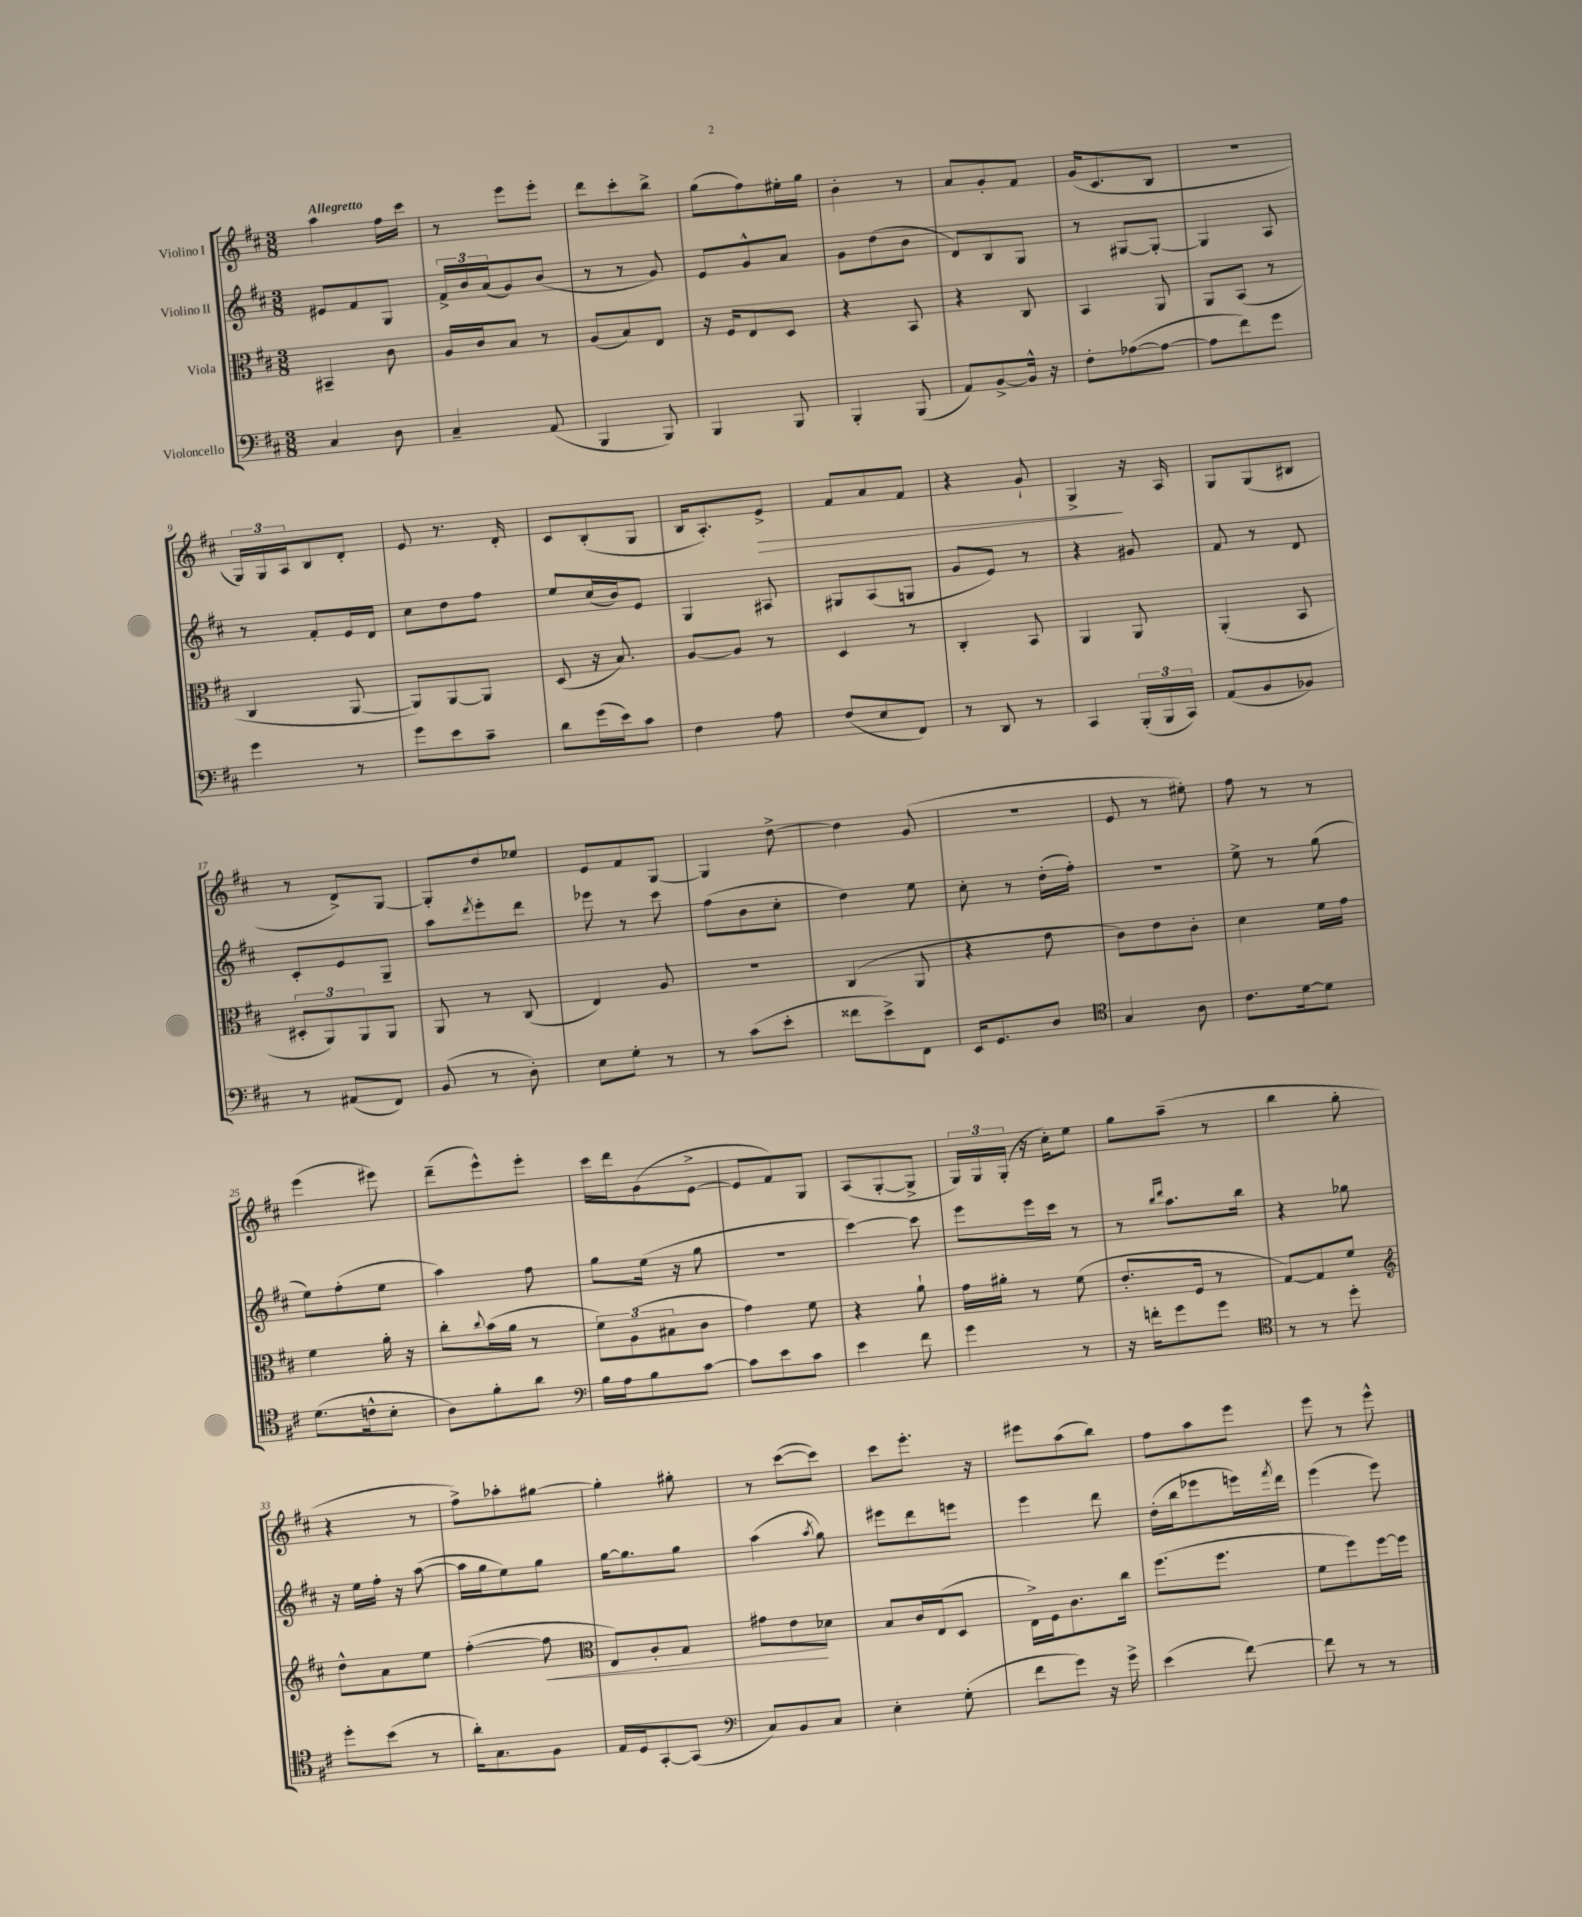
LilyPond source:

<<
\new StaffGroup <<
\new Staff = "s0" \with { instrumentName = "Violino I" } {
    \clef treble \key d \major \numericTimeSignature \time 3/8 \tempo "Allegretto"
    a''4 fis''16 cis'''16 |
    r8 e'''8 e'''8-. |
    d'''8 cis'''8-. b''8-> |
    g''8( fis''8) eis''16-. g''16 |
    b'4-. r8 |
    a'8 g'8-. fis'8 |
    g'16( cis'8. b8 |
    R4. |
    \tuplet 3/2 { g16) g16 a16 } b8 d'8-. |
    e'8 r8. d'16-. |
    cis'8 b8-.( g8 |
    b16 a8.-.) e'8->\> |
    fis'8 a'8 fis'8 |
    r4 g'8-! |
    g4->\! r16 a16 |
    g8 g8( bis8 |
    r8 d'8->) g8~ |
    g8-. d''8 ees''8 |
    e'8 fis'8 g8~ |
    g4 d''8~-> |
    d''4 g'8( |
    R4. |
    e'8 r8 eis''8-.) |
    fis''8 r8 r8 |
    e'''4( eis'''8) |
    d'''8--( e'''8-^) e'''8-. |
    cis'''16 d'''16 g'8( e'8~-> |
    e'8 fis'8) g8 |
    a8( g8~-. g8-> |
    \tuplet 3/2 { g16) g16 g16-.( } r16 cis''16-.) e''8 |
    g''8 a''8--( r8 |
    b''4 g''8-. |
    r4 r8 |
    fis''8->) aes''8-. gis''8~ |
    gis''4-. gis''8-. |
    r8 cis'''8~( cis'''8) |
    cis'''8 e'''8.-. r16 |
    eis'''8 a''8( b''8) |
    fis''8 a''8 e'''8 |
    e'''8 r8 e'''8-^ \bar "|." |
}
\new Staff = "s1" \with { instrumentName = "Violino II" } {
    \clef treble \key d \major \numericTimeSignature \time 3/8
    eis'8 fis'8 g8 |
    \tuplet 3/2 { fis'16-> b'16 a'16( } g'8) b'8( |
    r8 r8 g'8) |
    e'8 g'8-^ a'8 |
    g'8 d''8( b'8 |
    d'8) b8 g8 |
    r8 gis8~ gis8~-. |
    gis4 a8 |
    r8 fis'8-. e'16 d'16 |
    cis''8 d''8 fis''8 |
    e''8 cis''16( b'16) e'8 |
    g4 ais8 |
    gis8 a8( g8 |
    g'8 e'8) r8 |
    r4 gis'8 |
    fis'8 r8 d'8 |
    cis'8-. e'8 g8-- |
    a''8 \acciaccatura { d'''8 } e'''8-. d'''8 |
    ees'''8 r8 cis'''8 |
    fis''8( b'8 cis''8-. |
    d''4) e''8 |
    cis''8-. r8 d''16-.( fis''16-.) |
    R4. |
    e''8-> r8 g''8( |
    e''8) fis''8-.( e''8 |
    a''4) fis''8 |
    g''8 e''16( r16 g''8 |
    r4. |
    cis'''4~) cis'''8 |
    e'''8 e'''16 cis'''16 r8 |
    r8 \grace { b''16 d'''16 } a''8. b''16 |
    r4 ges''8 |
    r16 e''16 fis''16-. r16 a''8~( |
    a''16 g''16 e''8) g''8 |
    g''16~ g''8. g''8 |
    a''4( \acciaccatura { a''8 } g''8) |
    eis'''8 d'''8 e'''8 |
    e'''4 d'''8 |
    d''16-.( b''16 ees'''8 e'''16) \acciaccatura { fis'''8 } d'''16 |
    e'''4( e'''8) \bar "|." |
}
\new Staff = "s2" \with { instrumentName = "Viola" } {
    \clef alto \key d \major \numericTimeSignature \time 3/8
    bis,4-- cis'8 |
    a16 cis'16 b8 r8 |
    a8( b8) e8 |
    r16 fis16 e8 d8 |
    r4 b,8 |
    r4 cis8 |
    b,4 a,8 |
    a,8 b,8( r8 |
    cis4 a,8~ |
    a,8) a,8~ a,8 |
    d8( r16 b8.) |
    a8~ a8 r8 |
    d4 r8 |
    cis4-. b,8 |
    a,4 a,8 |
    a,4-.( b,8 |
    \tuplet 3/2 { dis8-. a,8) a,8 } a,8 |
    a,8 r8 cis8( |
    e4) a8 |
    R4. |
    cis4( a,8 |
    r4 e'8 |
    cis'8) e'8 cis'8-. |
    d'4 fis'16 g'16 |
    fis'4 a'16-. r16 |
    cis''8-. \appoggiatura { cis''8 } b'16( a'16 r8 |
    \tuplet 3/2 { fis'8) a8( bis8 } cis'8 |
    g'4) fis'8 |
    r4 a'8-! |
    g'16 ais'16-. r8 fis'8( |
    e'8.-. fis16 r8 |
    g8~) g8 fis'8 |
    \clef treble d''8-^ a'8 e''8 |
    fis''4~-.( fis''8\< |
    \clef alto e8) a8-. g8 |
    gis'8 e'8\! des'8 |
    b8 cis'16 e16( d8 |
    e16->) fis16 cis'8. cis''16 |
    fis''8.( fis''8. |
    fis'8 fis''8) fis''16~ fis''16 \bar "|." |
}
\new Staff = "s3" \with { instrumentName = "Violoncello" } {
    \clef bass \key d \major \numericTimeSignature \time 3/8
    cis4 d8 |
    cis4-- a,8( |
    b,,4 b,,8) |
    b,,4 b,,8 |
    b,,4-. b,,8( |
    a,8) b,8~-> b,16-^ r16 |
    fis8-. aes8~( aes8~ |
    aes8 fis'8) g'8 |
    g'4 r8 |
    g'8 e'8 cis'8-- |
    d'8 g'16( e'16) cis'8 |
    fis4 a8 |
    fis8( e8 fis,8) |
    r8 d,8 r8 |
    cis,4 \tuplet 3/2 { b,,16-.( b,,16 cis,16) } |
    a,8( b,8 bes,8) |
    r8 ais,8( fis,8) |
    b,8( r8 d8-.) |
    e8 g8-. r8 |
    r8 cis'8( e'8-. |
    fisis'8 e'8->) fis,8 |
    e,16 g,8. d8 |
    \clef tenor g4 a8 |
    cis'8. d'16~ d'8 |
    d'8.( c'16-^ b8-. |
    a8) fis'8-. a'8 |
    \clef bass b16 a16 b8 cis'8~ |
    cis'8 e'8 cis'8 |
    e'4 fis'8 |
    g'4 r8 |
    r16 f'16-. g'8 g'8 |
    \clef tenor r8 r8 d''8-. |
    d''8-. b'8( r8 |
    a'16-.) g8. fis8 |
    e16 d16 g,8~-. g,8( |
    \clef bass cis8) b,8 cis8 |
    e4-. g8-.( |
    fis'8 g'8) r16 g'16-> |
    e'4( fis'8~) |
    fis'8 r8 r8 \bar "|." |
}
>>
>>
